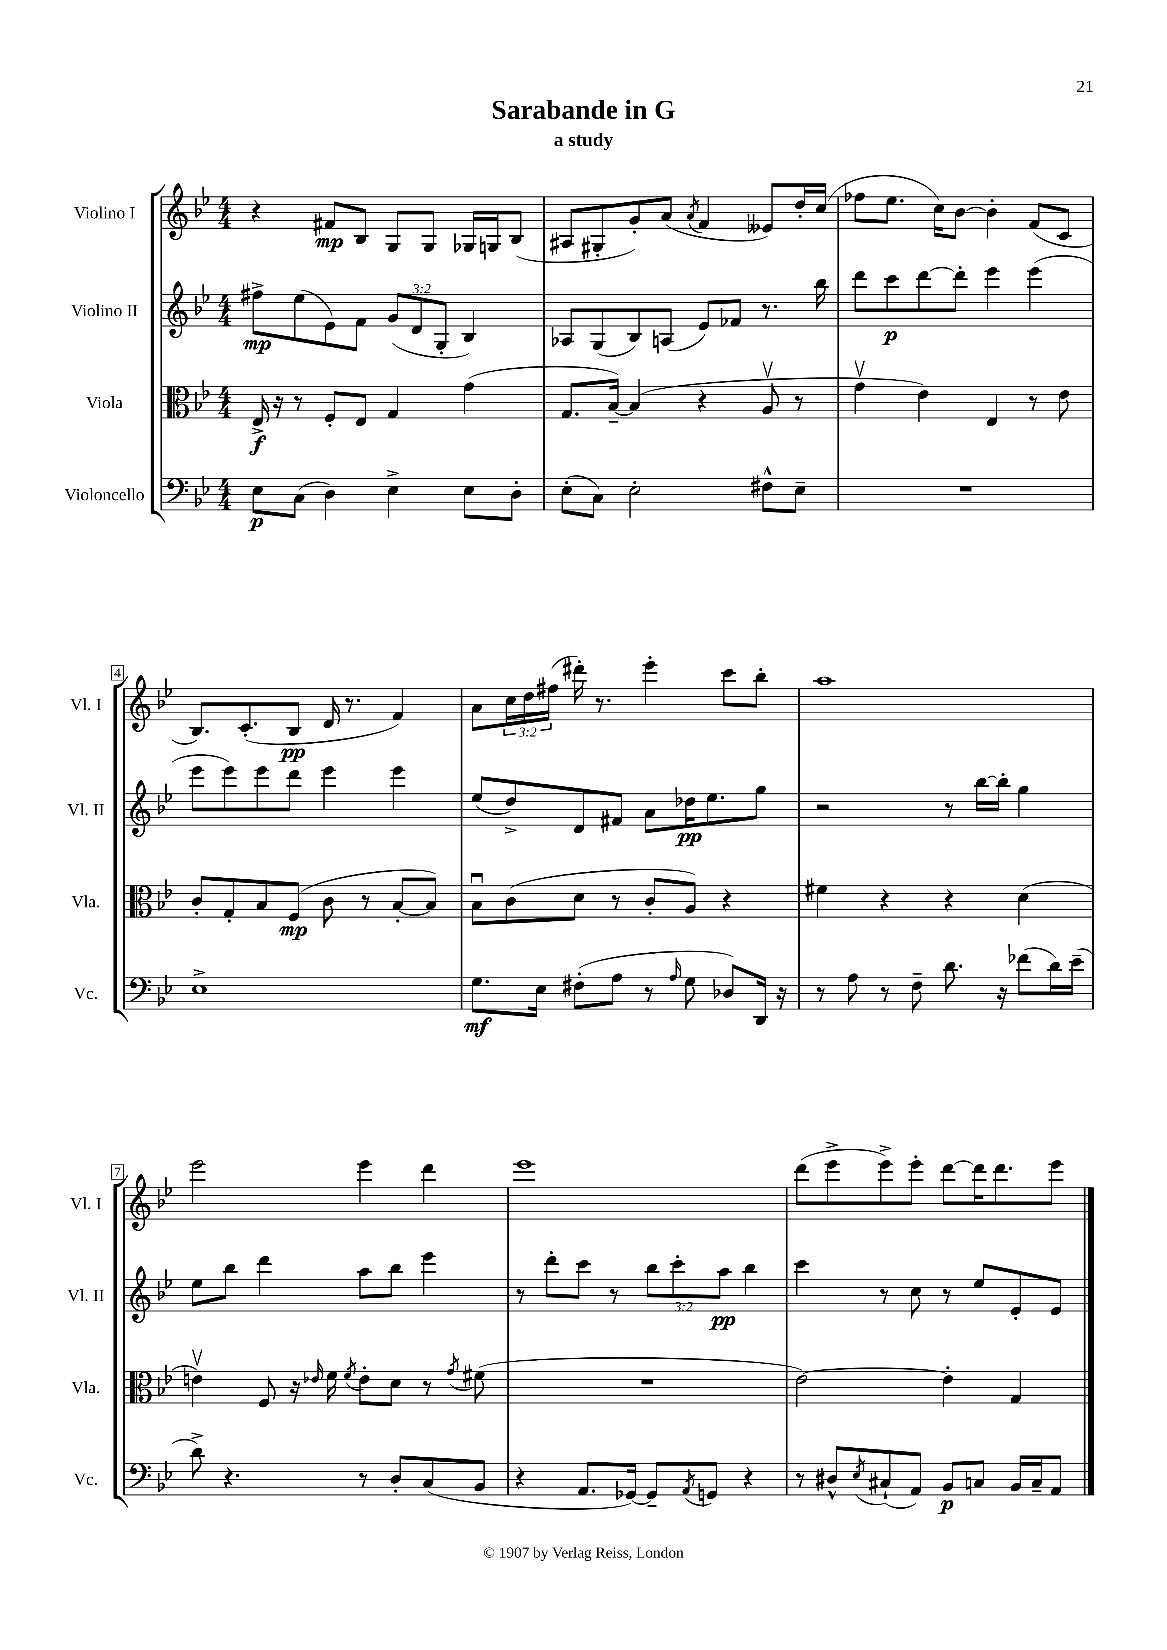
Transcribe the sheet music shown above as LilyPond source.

\header { title = "Sarabande in G" subtitle = "a study" }
<<
\new StaffGroup <<
\new Staff = "s0" \with { instrumentName = "Violino I" shortInstrumentName = "Vl. I" } {
    \clef treble \key bes \major \numericTimeSignature \time 4/4 \override Staff.TupletNumber.text = #tuplet-number::calc-fraction-text
    r4 fis'8\mp bes8 g8 g8 ges16 g16 bes8( |
    ais8 gis8-. g'8-.) a'8( \acciaccatura { a'8 } f'4 eeses'8) d''16-. c''16( |
    fes''8 ees''8. c''16) bes'8~ bes'4-. f'8( c'8 |
    bes8.) c'8.-.( bes8\pp d'16 r8. f'4) |
    a'8 \tuplet 3/2 { c''16 d''16 fis''16( } dis'''16-.) r8. ees'''4-. c'''8 bes''8-. |
    a''1 |
    ees'''2 ees'''4 d'''4 |
    ees'''1 |
    d'''8( ees'''8-> ees'''8->) ees'''8-. d'''8~ d'''16 d'''8. ees'''8 \bar "|." |
}
\new Staff = "s1" \with { instrumentName = "Violino II" shortInstrumentName = "Vl. II" } {
    \clef treble \key bes \major \numericTimeSignature \time 4/4 \override Staff.TupletNumber.text = #tuplet-number::calc-fraction-text
    fis''8->\mp ees''8( ees'8) f'8 \tuplet 3/2 { g'8( d'8 g8-. } bes4) |
    aes8 g8( bes8) a8( ees'8) fes'8 r8. bes''16 |
    d'''8 c'''8\p d'''8~ d'''8-. ees'''4 ees'''4( |
    ees'''8 ees'''8) ees'''8 d'''8 ees'''4 ees'''4 |
    ees''8( d''8->) d'8 fis'8 a'8 des''16\pp ees''8. g''8 |
    r2 r8 bes''16~ bes''16-. g''4 |
    ees''8 bes''8 d'''4 a''8 bes''8 ees'''4 |
    r8 d'''8-. c'''8 r8 \tuplet 3/2 { bes''8 c'''8-. a''8\pp } bes''4 |
    c'''4 r8 c''8 r8 ees''8 ees'8-. ees'8 \bar "|." |
}
\new Staff = "s2" \with { instrumentName = "Viola" shortInstrumentName = "Vla." } {
    \clef alto \key bes \major \numericTimeSignature \time 4/4
    ees16->\f r16 r8 f8-. ees8 g4 g'4( |
    g8. bes16~--) bes4( r4 a8\upbow r8 |
    g'4\upbow ees'4) ees4 r8 ees'8 |
    c'8-. g8-. bes8 f8\mp( c'8 r8 bes8~-. bes8) |
    bes8\downbow c'8( d'8 r8 c'8-. a8) r4 |
    fis'4 r4 r4 d'4( |
    e'4\upbow) f8 r16 \grace { ees'16 } f'16 \acciaccatura { f'8 } ees'8-. d'8 r8 \acciaccatura { g'8 } fis'8( |
    R1 |
    ees'2~) ees'4-. g4 \bar "|." |
}
\new Staff = "s3" \with { instrumentName = "Violoncello" shortInstrumentName = "Vc." } {
    \clef bass \key bes \major \numericTimeSignature \time 4/4
    ees8\p c8( d4) ees4-> ees8 d8-. |
    ees8-.( c8) ees2-. fis8-^ ees8-- |
    R1 |
    ees1-> |
    g8.\mf ees16 fis8-.( a8 r8 \grace { a16 } g8 des8) d,16 r16 |
    r8 a8 r8 f8-- d'8. r16 fes'8( d'16) ees'16--( |
    d'8->) r4. r8 d8-. c8( bes,8 |
    r4 a,8. ges,16~) ges,8-- \acciaccatura { a,8 } g,8 r4 |
    r8 dis8-^ \acciaccatura { ees8 } cis8-!( a,8) bes,8\p c8 bes,16 c16-- a,8 \bar "|." |
}
>>
>>
\layout { \context { \Score \override BarNumber.stencil = #(make-stencil-boxer 0.1 0.3 ly:text-interface::print) } }
